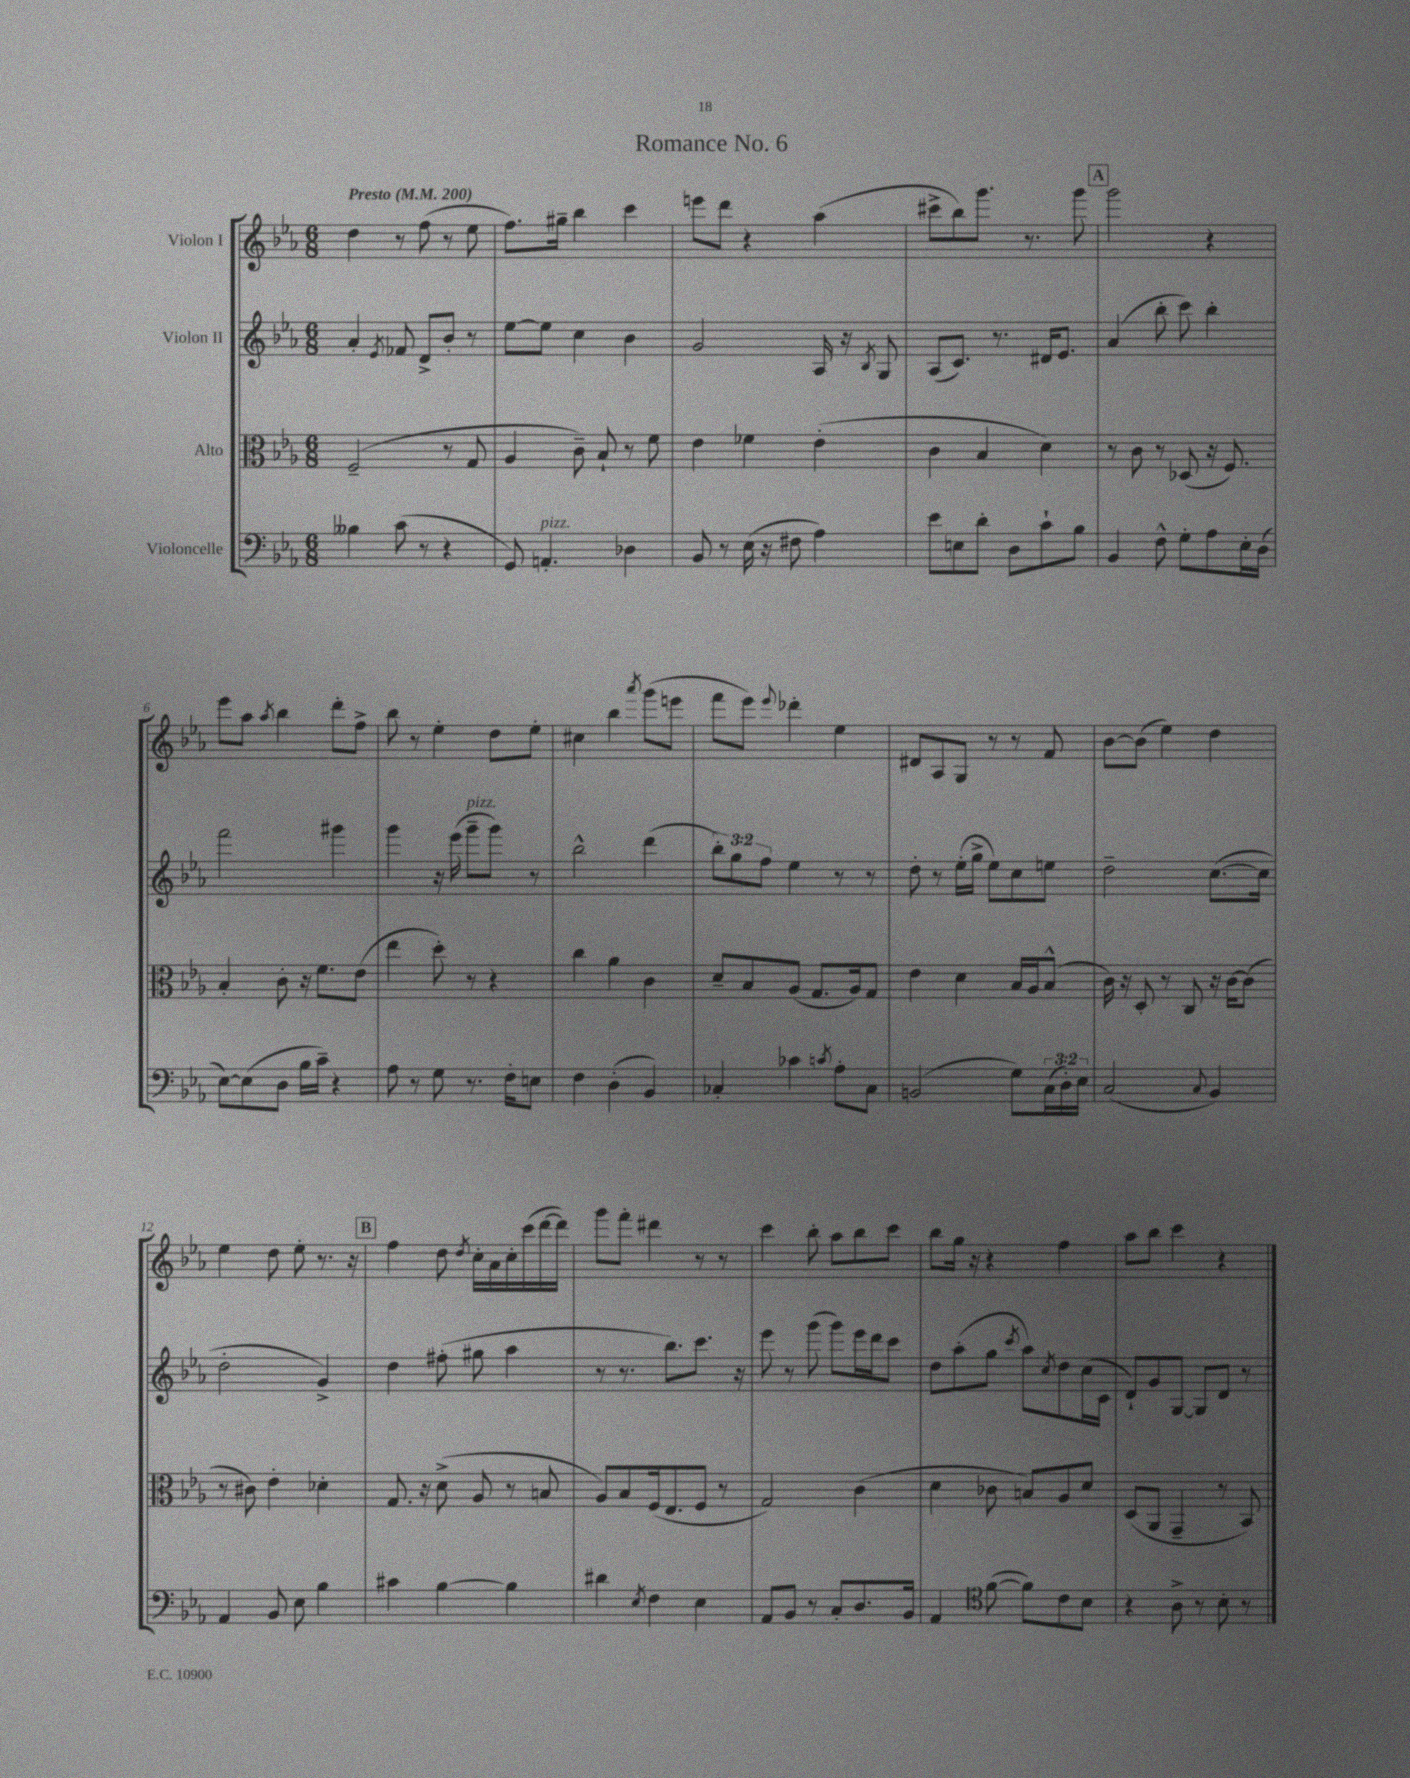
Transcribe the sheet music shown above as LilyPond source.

\header { title = "Romance No. 6" }
<<
\new StaffGroup <<
\new Staff = "s0" \with { instrumentName = "Violon I" } {
    \clef treble \key ees \major \numericTimeSignature \time 6/8 \tempo "Presto" 4 = 200
    d''4 r8 f''8( r8 ees''8 |
    f''8.) gis''16-- bes''4 c'''4 |
    e'''8 d'''8 r4 aes''4( |
    cis'''8-> bes''8) g'''8. r8. g'''8 |
    \mark \markup { \box "A" } g'''2 r4 |
    ees'''8 aes''8 \acciaccatura { aes''8 } bes''4 d'''8-. f''8-> |
    bes''8 r8 ees''4-. d''8 ees''8-. |
    cis''4 bes''4 \acciaccatura { aes'''8 } g'''8( e'''8 |
    f'''8 ees'''8) \appoggiatura { ees'''8 } des'''4-. ees''4 |
    dis'8 aes8 g8 r8 r8 f'8 |
    bes'8~ bes'8( ees''4) d''4 |
    ees''4 d''8 ees''8-. r8. r16 |
    \mark \markup { \box "B" } f''4 d''8 \acciaccatura { d''8 } c''16-. aes'16 c''16-. c'''16( d'''16~ d'''16) |
    g'''8 f'''8-. dis'''4 r8 r8 |
    c'''4 bes''8-. aes''8 bes''8 c'''8 |
    bes''8 g''16 r16 r4 f''4 |
    aes''8 bes''8 c'''4 r4 \bar "|." |
}
\new Staff = "s1" \with { instrumentName = "Violon II" } {
    \clef treble \key ees \major \numericTimeSignature \time 6/8 \override Staff.TupletNumber.text = #tuplet-number::calc-fraction-text
    aes'4-. \acciaccatura { ees'8 } fes'8 d'8-> bes'8-. r8 |
    ees''8~ ees''8 c''4 bes'4 |
    g'2 aes16 r16 \acciaccatura { bes8 } g8 |
    aes8( c'8.) r8. dis'16 ees'8. |
    \mark \markup { \box "A" } aes'4( bes''8-. c'''8) bes''4-. |
    f'''2 gis'''4 |
    g'''4 r16 ees'''16( g'''8--^\markup { \italic "pizz." } g'''8) r8 |
    bes''2-^ d'''4( |
    \tuplet 3/2 { bes''8-.) g''8 f''8 } ees''4 r8 r8 |
    d''8-. r8 ees''16-.( g''16-> ees''8) c''8 e''8 |
    d''2-- c''8.~( c''16 |
    d''2-. g'4->) |
    \mark \markup { \box "B" } d''4 fis''8-.( gis''8 aes''4 |
    r8 r8. bes''8.) c'''8. r16 |
    ees'''8 r8 g'''8( g'''8) ees'''16 d'''16 c'''8 |
    d''8 aes''8-.( g''8 \acciaccatura { c'''8 } aes''8) \acciaccatura { c''8 } d''8 c''16( c'16 |
    d'8-!) g'8 g8~ g8 d'8 r8 \bar "|." |
}
\new Staff = "s2" \with { instrumentName = "Alto" } {
    \clef alto \key ees \major \numericTimeSignature \time 6/8
    f2--( r8 g8 |
    aes4 c'8--) bes8-! r8 f'8 |
    ees'4 fes'4 ees'4-.( |
    c'4 bes4 d'4) |
    \mark \markup { \box "A" } r8 c'8 r8 des8( r16 f8.) |
    bes4-. c'8-. r16 f'8. ees'8( |
    ees''4 d''8-.) r8 r4 |
    c''4 aes'4 c'4 |
    d'8-- bes8 aes8( g8. aes16) g8 |
    ees'4 d'4 bes16 aes16 bes8-^( |
    c'16) r16 d8-. r8 c8 r16 c'16~ c'8( |
    r8 cis'8) ees'4-. des'4-. |
    \mark \markup { \box "B" } g8. r16 d'8->( aes8 r8 b8 |
    aes8) bes8 f16( ees8. f8 r8 |
    g2) c'4( |
    d'4 ces'8 b8) aes8 d'8 |
    d8( aes,8 g,4-- r8 bes,8) \bar "|." |
}
\new Staff = "s3" \with { instrumentName = "Violoncelle" } {
    \clef bass \key ees \major \numericTimeSignature \time 6/8 \override Staff.TupletNumber.text = #tuplet-number::calc-fraction-text
    beses4 c'8( r8 r4 |
    g,8) a,4.-.^\markup { \italic "pizz." } des4 |
    bes,8 r8 ees16( r16 fis8 aes4) |
    ees'8 e8 d'8-. d8 c'8-! bes8 |
    \mark \markup { \box "A" } bes,4 f8-^ g8-. aes8 ees16-. d16( |
    ees8~) ees8( d8 bes16 c'16--) r4 |
    aes8 r8 g8 r8. f16-. e8 |
    f4 d4-.( bes,4) |
    ces4-. ces'4 \acciaccatura { c'8 } aes8-. ces8 |
    b,2( g8) \tuplet 3/2 { c16( d16-.) ees16 } |
    c2( \appoggiatura { c8 } bes,4) |
    aes,4 bes,8 ees8 bes4 |
    \mark \markup { \box "B" } cis'4 bes4~ bes4 |
    dis'4 \acciaccatura { ees8 } f4 ees4 |
    aes,8 bes,8 r8 c8-. d8. bes,16 |
    aes,4 \clef tenor f'8~( f'8) c'8 bes8 |
    r4 aes8-> r8 bes8-. r8 \bar "|." |
}
>>
>>
